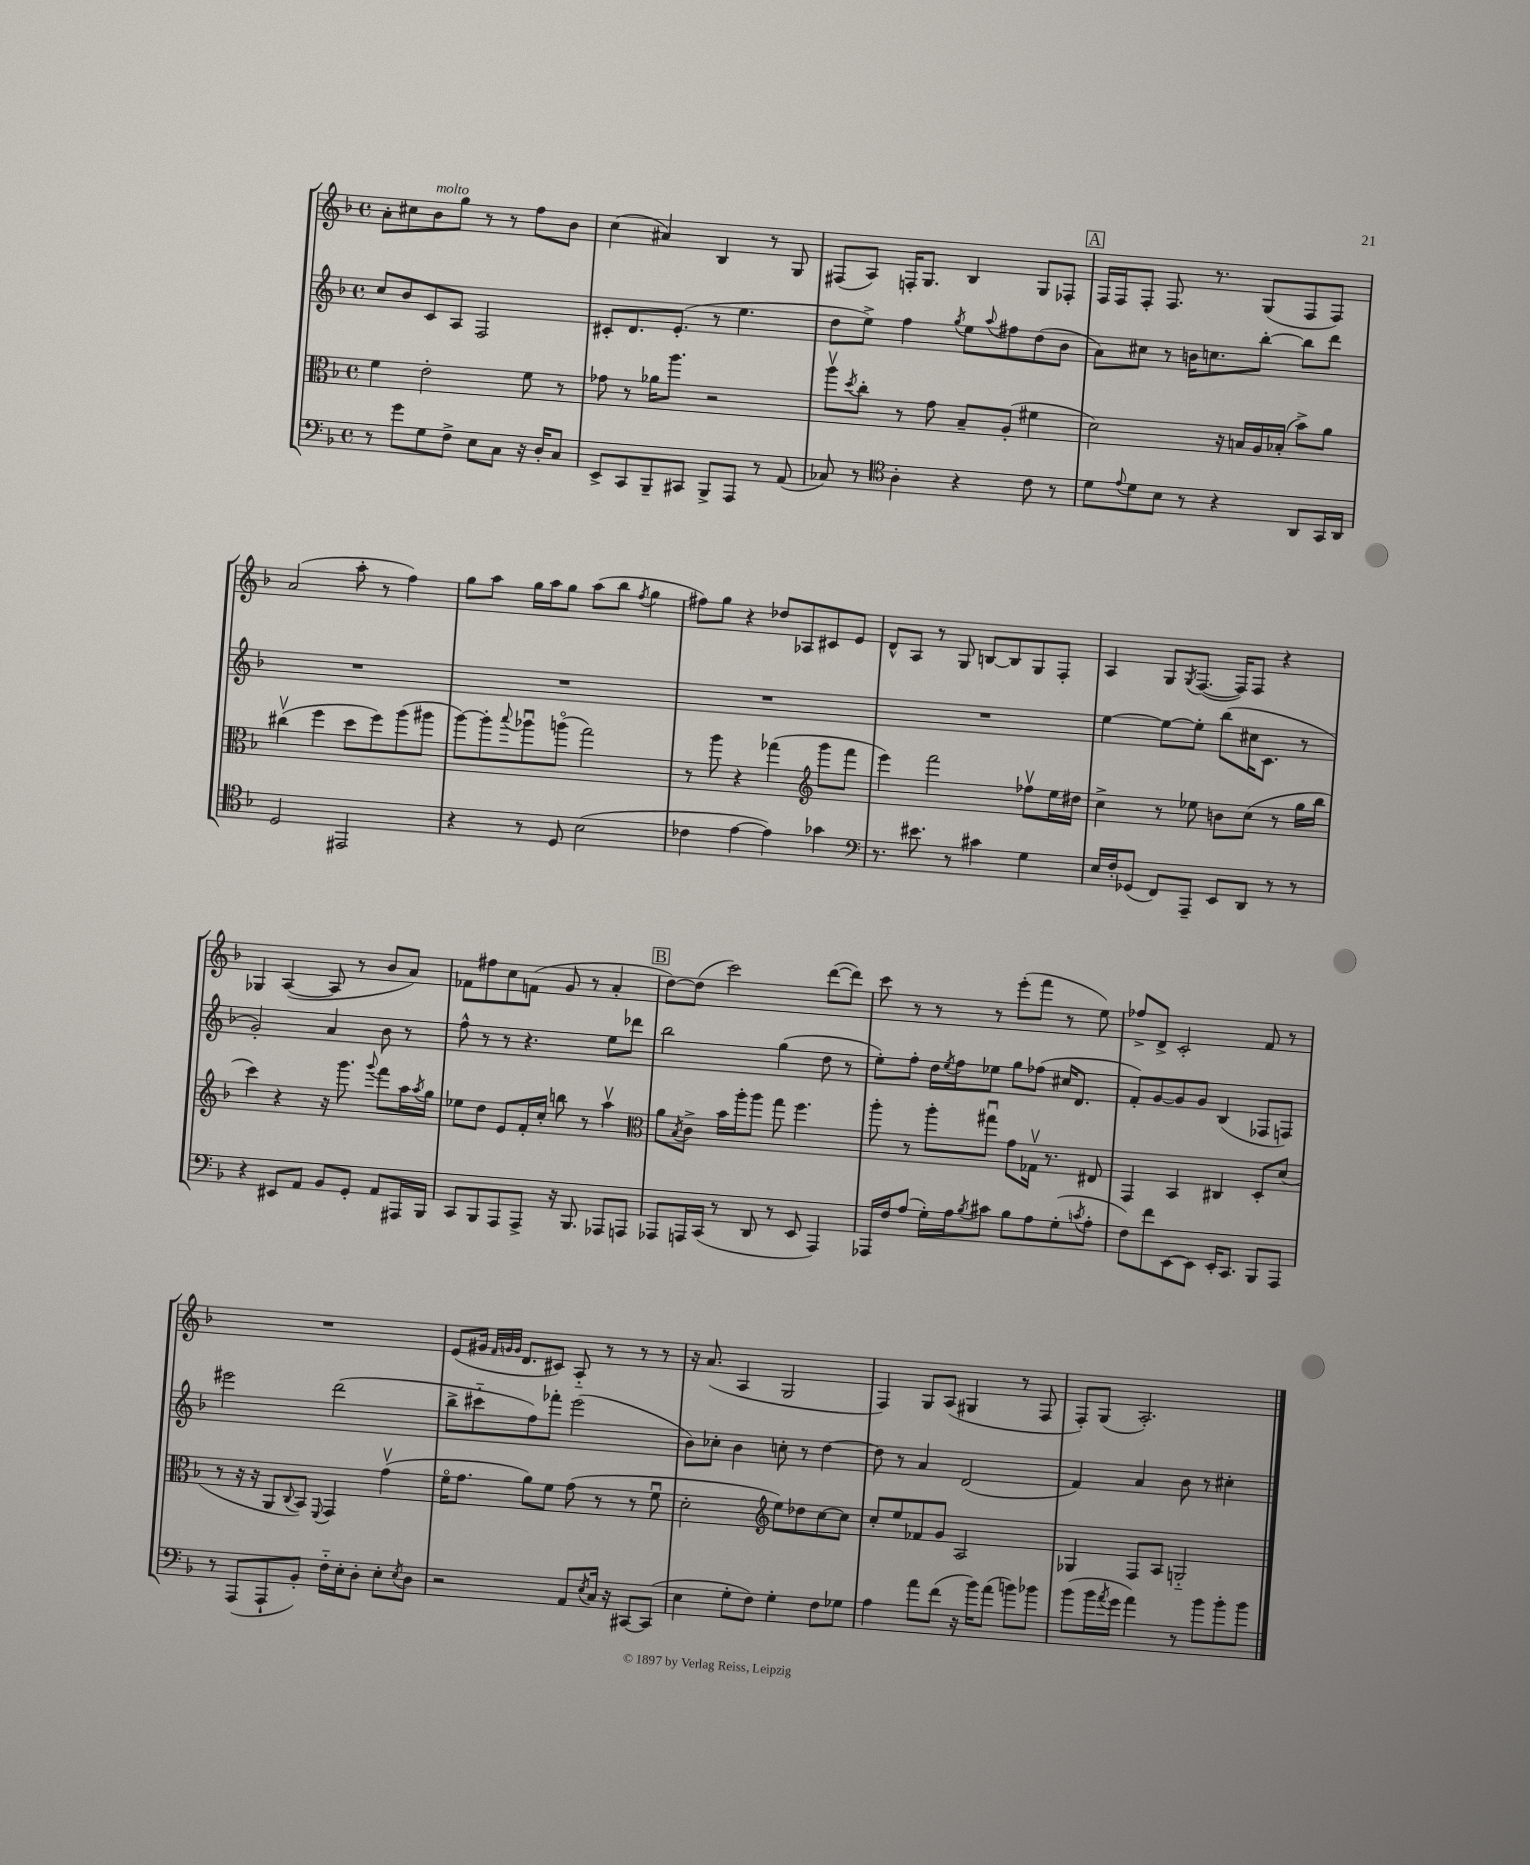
<<
\new StaffGroup <<
\new Staff = "s0" {
    \clef treble \key f \major \defaultTimeSignature \time 4/4
    a'8-. cis''8 bes'8^\markup { \italic "molto" } g''8 r8 r8 f''8 bes'8 |
    c''4( ais'4) bes4 r8 g8 |
    fis8( a8) f16-. g8. bes4 g8 fes8-. |
    \mark \markup { \box "A" } f16 f16 f8-. f8. r8. g8( f8 f8) |
    a'2( a''8-. r8 f''4) |
    g''8 a''8 g''16 a''16 g''8 a''8( bes''8 \acciaccatura { f''8 } g''4 |
    fis''8) g''8 r4 des''8 aes8 cis'8 e'8 |
    d'8-^ a8 r8 g8 b8~ b8 g8 f8-. |
    a4 g8 \acciaccatura { g8 } f8.~( f16) f8 r4 |
    ges4 a4~( a8 r8 bes'8 a'8) |
    fes'8 fis''8 c''8 f'8( g'8 r8 a'4-. |
    \mark \markup { \box "B" } d''8~) d''8( c'''2) d'''8~( d'''8) |
    c'''8 r8 r8 r8 e'''8-.( f'''8 r8 e''8) |
    fes''8-> d'8-> c'2-. f'8 r8 |
    R1 |
    e'8( gis'16 \grace { f'32 g'32 g'32 } d'8. cis'8) a8-_ r8 r8 r8 |
    r16 a'8.( a4 g2 |
    f4) g8 a8( gis4 r8 f8 |
    f8-.) g8( a2.-.) \bar "|." |
}
\new Staff = "s1" {
    \clef treble \key f \major \defaultTimeSignature \time 4/4
    c''8 bes'8 c'8 a8 f2 |
    cis'8-. d'8. e'8.-.( r8 e''4. |
    d''8 e''8->) f''4 \acciaccatura { g''8 } e''8 \appoggiatura { a''8 } fis''8 d''8( bes'8 |
    \mark \markup { \box "A" } a'8) cis''8 r8 b'16 c''8. bes''8~-. bes''8 d'''8 |
    R1 |
    R1 |
    R1 |
    R1 |
    e''4~ e''8~ e''8-. bes''8( cis''16 c'8. r8 |
    g'2-.) a'4 bes'8 r8 |
    f''8-^ r8 r8 r4. e''8 des'''8 |
    \mark \markup { \box "B" } bes''2 g''4( d''8 r8 |
    e''8-.) f''8-. d''16 \acciaccatura { e''8 } f''16 ees''8 g''8 fes''8( cis''16 d'8. |
    f'8-.) g'8~ g'8 g'8 bes4( fes8 f8) |
    eis'''2 d'''2( |
    bes''8-> cis'''8-_ f''8) fes'''8-. e'''2( |
    bes'8) ces''8-. bes'4 c''8-. r8 d''4~ |
    d''8 r8 a'4 d'2( |
    f'4) a'4 bes'8 r8 cis''4-. \bar "|." |
}
\new Staff = "s2" {
    \clef alto \key f \major \defaultTimeSignature \time 4/4
    f'4 e'2-. f'8 r8 |
    ges'8 r8 aes'16 a''8. r2 |
    a''8\upbow \acciaccatura { d''8 } c''8-. r8 g'8 bes8-- a8-.( fis'4 |
    \mark \markup { \box "A" } d'2) r16 b16 a16 bes16-.( bes'8->) a'8 |
    cis''4\upbow( f''4 d''8 f''8) a''8( ais''8 |
    a''8~) a''8-. \appoggiatura { bes''8 } aes''8\downbow a''8\flageolet( g''2) |
    r8 a''8 r4 ges''4( \clef treble g'''8 f'''8 |
    e'''4) f'''2 fes''8\upbow e''16 dis''16 |
    c''4-> r8 ees''8 b'8 c''8( r8 g''16 bes''16 |
    c'''4) r4 r16 g'''8. \appoggiatura { g'''8 } f'''8 a''16 \acciaccatura { a''8 } g''16 |
    ees''8 d''8 e'8 f'16-. c''16-. b''8 r8 a''4\upbow |
    \mark \markup { \box "B" } \clef alto a'8 \acciaccatura { bes8 } c'8-> bes'16 a''16-. a''8 g''8 f''4. |
    a''8-. r8 a''8-. gis''8\downbow g'8 ges16\upbow r8. eis8 |
    g,4 bes,4 cis4 d8-. d'8( |
    r8 r16 r16 a,8 \appoggiatura { c8 } bes,8) \appoggiatura { f,8 } g,4 g'4\upbow( |
    f'16\flageolet g'8. a'8) f'8 g'8( r8 r8 f'8\downbow |
    d'2-. \clef treble e''8) des''8 c''8~ c''8 |
    c''8-. e''8 fes'8 g'8 a2 |
    ges4 f8 a8 g2-_ \bar "|." |
}
\new Staff = "s3" {
    \clef bass \key f \major \defaultTimeSignature \time 4/4
    r8 g'8 g8 f8-> e8 c8 r16 d16-. c8 |
    e,8-> c,8 bes,,8-- cis,8 bes,,8-> a,,8 r8 a,8( |
    ces8) r8 \clef tenor a4-. r4 c'8 r8 |
    \mark \markup { \box "A" } d'8 \appoggiatura { e'8 } d'8 bes8 r8 r4 a,8 g,16 a,16 |
    d2 eis,2 |
    r4 r8 d8 bes2( |
    ces'4 e'4~ e'4) ges'4 |
    \clef bass r8. eis'8. r8 cis'4 g4 |
    e16 f16-. ges,8( f,8) a,,8-- e,8 d,8 r8 r8 |
    r4 eis,8 a,8 bes,8 g,8-. a,8 ais,,16 bes,,16 |
    c,8 bes,,8 a,,8 a,,8-> r16 bes,,8. aes,,8 a,,8 |
    \mark \markup { \box "B" } aes,,8 a,,16 c,16( r8 d,8 r8 e,8 a,,4) |
    aes,,16 f16 a8( g16-.) a16 \acciaccatura { bes8 } cis'8 bes8 a8 g8-.( \acciaccatura { c'8 } a8-. |
    f8) f'8 e,8~ e,8 e,16-. c,8. bes,,8 a,,8 |
    r8 a,,8( a,,8-! bes,8-.) f16-_ e16-. d8-. e8-. \acciaccatura { e8 } d8 |
    r2 a,8 \acciaccatura { e8 } c16 r16 cis,8~ cis,8( |
    e4 g8-. f8) g4-. f8 ges8 |
    a4 a'8 f'8( r16 bes'16) a'8( b'8) bes'8 |
    bes'8( bes'16 \acciaccatura { a'8 } g'16 a'4) r8 bes'8 bes'8-. bes'8 \bar "|." |
}
>>
>>
\layout { \context { \Score \remove "Bar_number_engraver" } }
